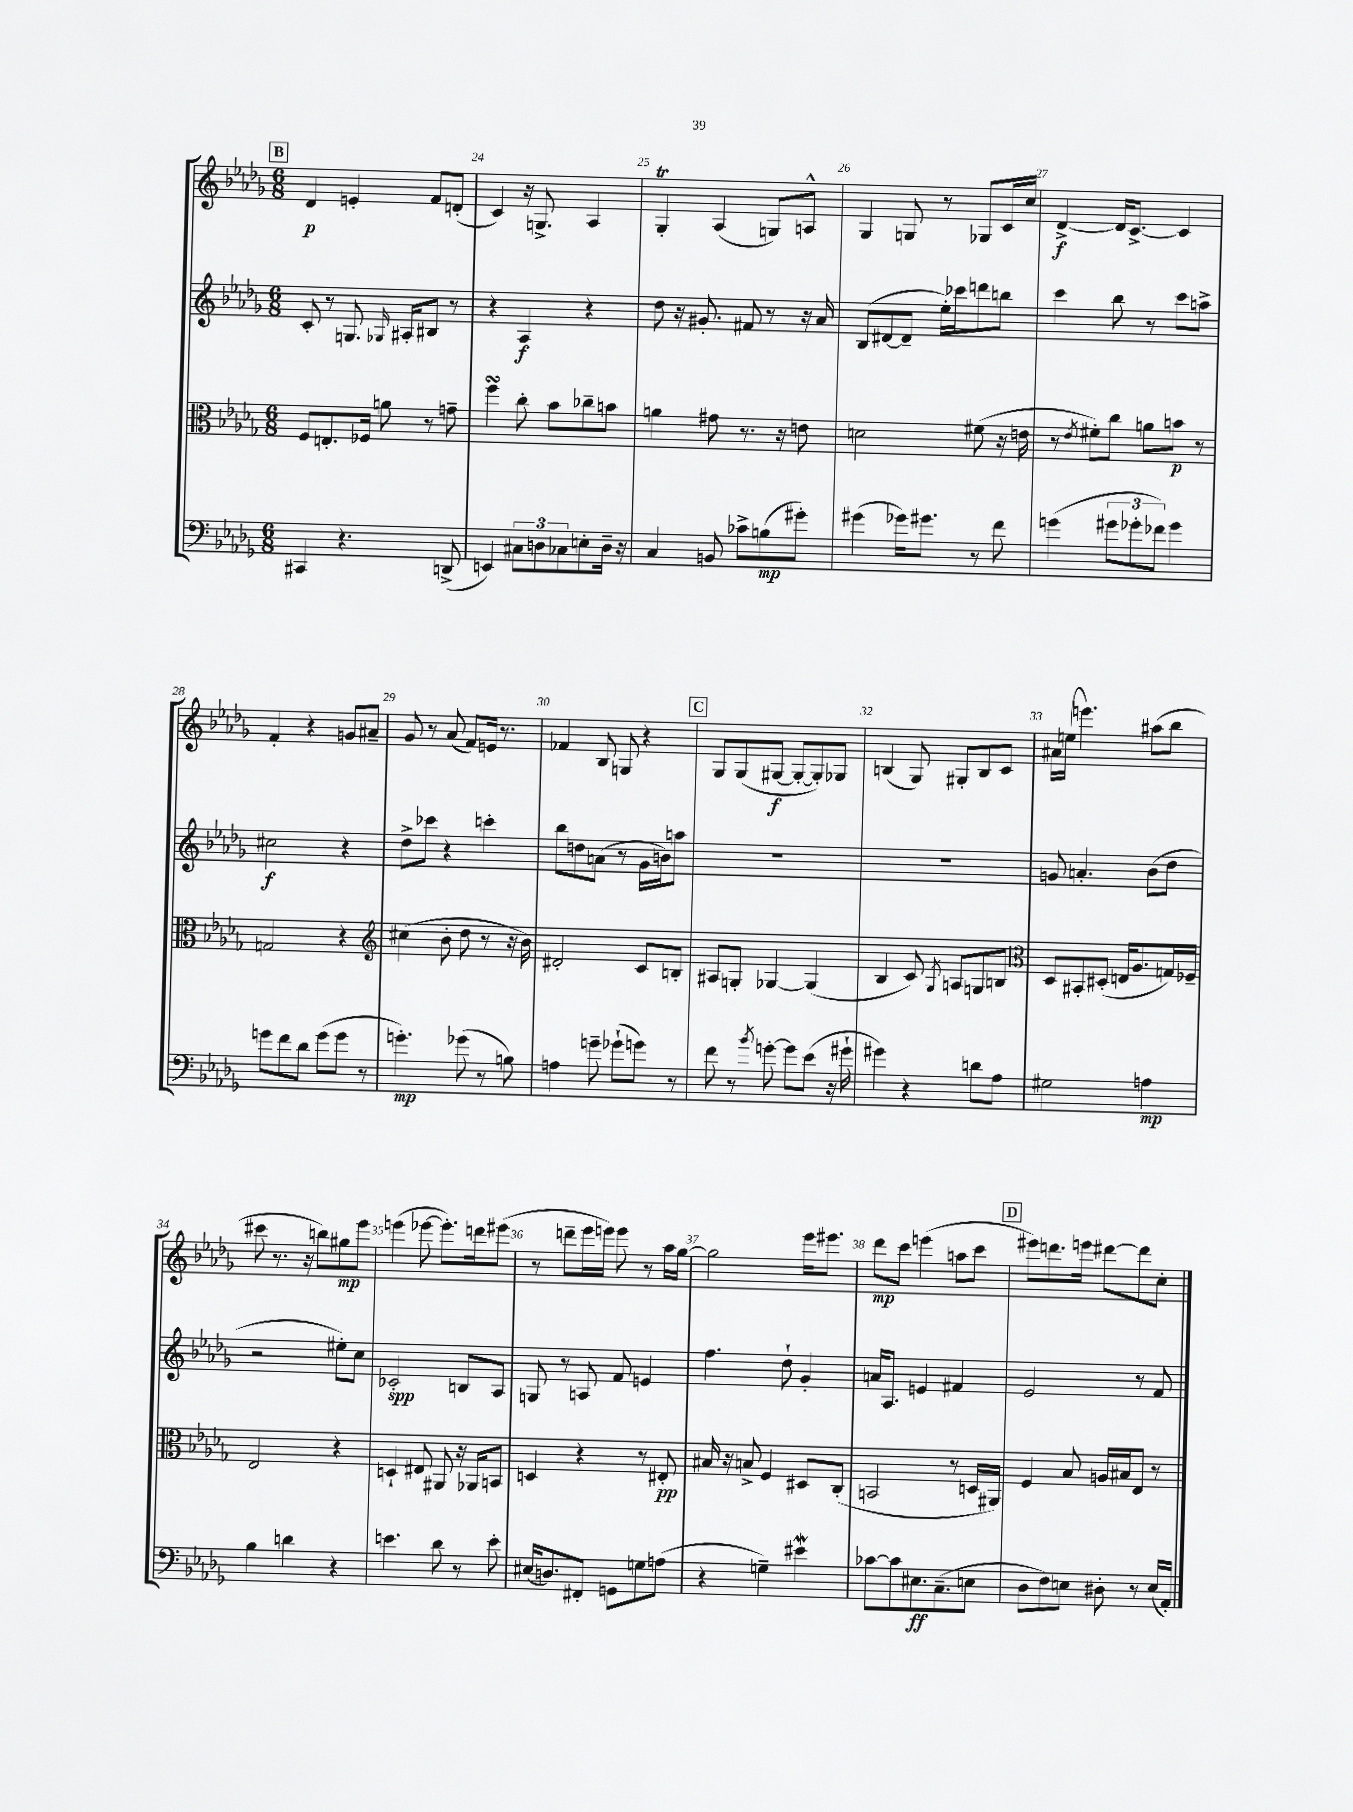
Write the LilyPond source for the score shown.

<<
\new StaffGroup <<
\new Staff = "s0" {
    \clef treble \key des \major \numericTimeSignature \time 6/8
    \mark \markup { \box "B" } des'4\p e'4-. f'8 d'8-.( |
    c'4) r16 g8.-> aes4 |
    ges4-.\trill aes4( g8) a8-^ |
    ges4 g8 r8 ges8 c'16 c''16 |
    des'4~->\f des'16 c'8.~-> c'4 |
    f'4-. r4 g'8 ais'8-- |
    ges'8 r8 aes'8( f'8) e'16 r8. |
    fes'4 bes8 g8 r4 |
    \mark \markup { \box "C" } ges8 ges8( gis8~\f gis8~-. gis8-.) ges8 |
    b4( ges8) gis8-. b8 c'8 |
    ais'16 e''16( e'''4.) ais''8( bes''8 |
    cis'''8 r8. r16 b''8) gis''8\mp ees'''8 |
    e'''4( ees'''8~ ees'''8.-.) d'''16 eis'''8( |
    r8 d'''8-- ees'''16 e'''16) e'''8 r8 aes''16 ges''16~ |
    ges''2 ees'''16 eis'''8. |
    des'''8\mp c'''8 e'''4( a''8 c'''8 |
    \mark \markup { \box "D" } eis'''8) d'''8. e'''16 dis'''8~ dis'''8 c''8-. \bar "|." |
}
\new Staff = "s1" {
    \clef treble \key des \major \numericTimeSignature \time 6/8
    \mark \markup { \box "B" } c'8-. r8 g8. \grace { ges16 } ais16-. bis8 r8 |
    r4 aes4\f r4 |
    des''8 r16 gis'8.-. fis'8 r8 r16 aes'16 |
    bes8( dis'8~ dis'8-- ees''16-.) ces'''16 d'''8 b''8 |
    c'''4 bes''8 r8 c'''8 a''8-> |
    cis''2\f r4 |
    des''8-> ces'''8 r4 c'''4-. |
    bes''8 d''8 a'8( r8 ges'16 b'16) a''8 |
    \mark \markup { \box "C" } R2. |
    R2. |
    g'8 a'4.-. bes'8( des''8 |
    r2 eis''8-.) c''8 |
    ces'2-.\spp b8 aes8 |
    g8 r8 a8 f'8 e'4 |
    f''4. des''8-! ges'4-. |
    a'16 aes8. e'4 fis'4 |
    \mark \markup { \box "D" } ees'2 r8 f'8 \bar "|." |
}
\new Staff = "s2" {
    \clef alto \key des \major \numericTimeSignature \time 6/8
    \mark \markup { \box "B" } f8 e8.-. fes16 a'8 r8 g'8-- |
    f''4\turn c''8-. bes'8 ces''8-- b'8 |
    a'4 gis'8 r8. r16 e'8 |
    d'2 fis'8( r16 e'16 |
    r8 \acciaccatura { ees'8 } fis'8-.) c''8 a'8 b'8\p r8 |
    g2 r4 |
    \clef treble cis''4( bes'8-. des''8 r8 r16 bes'16) |
    dis'2-. c'8 b8-. |
    \mark \markup { \box "C" } ais8 g8-. ges4~ ges4( |
    bes4 c'8) \acciaccatura { ges8 } a8 g8 b8 |
    \clef alto des8 bis,8-. dis8-.( e16 aes8. g16) fes16-- |
    ees2 r4 |
    d4-! eis8 ais,8 r16 aes,16 b,8 |
    d4 r4 r8 eis8-.\pp |
    bis16 r16 b8-> f4 dis8 c8-.( |
    b,2 r8 d16 ais,16) |
    \mark \markup { \box "D" } f4 bes8 a16 bis16 ees8 r8 \bar "|." |
}
\new Staff = "s3" {
    \clef bass \key des \major \numericTimeSignature \time 6/8
    \mark \markup { \box "B" } cis,4 r4. d,8->( |
    e,4) \tuplet 3/2 { cis8 d8 ces8 } e8-. d16-- r16 |
    c4 b,8 ces'8-> b8\mp( gis'8-.) |
    gis'4( ges'16) gis'8. r8 f'8 |
    g'4( \tuplet 3/2 { gis'8 ges'8-. fes'8) } ges'4 |
    g'8 f'8 des'8 g'8( g'8 r8 |
    g'4.-.\mp) ges'8( r8 b8) |
    a4 g'8-- ges'8-!( g'8) r8 |
    \mark \markup { \box "C" } f'8 r8 \acciaccatura { bes'8 } g'8~-. g'8 ees'8( r16 gis'16-! |
    gis'4) r4 d'8 aes8 |
    gis2 a4\mp |
    bes4 d'4 r4 |
    e'4. des'8 r8 e'8-. |
    eis16( d8.) fis,8-. g,8 g8 a8( |
    r4 g4--) eis'4\mordent |
    ces'8~ ces'8 eis8.\ff c8.--( e8 |
    \mark \markup { \box "D" } des8 f8) e8 dis8-. r8 e16( aes,16-.) \bar "|." |
}
>>
>>
\layout { \context { \Score currentBarNumber = #23 \override BarNumber.break-visibility = ##(#f #t #t) barNumberVisibility = #all-bar-numbers-visible } }
